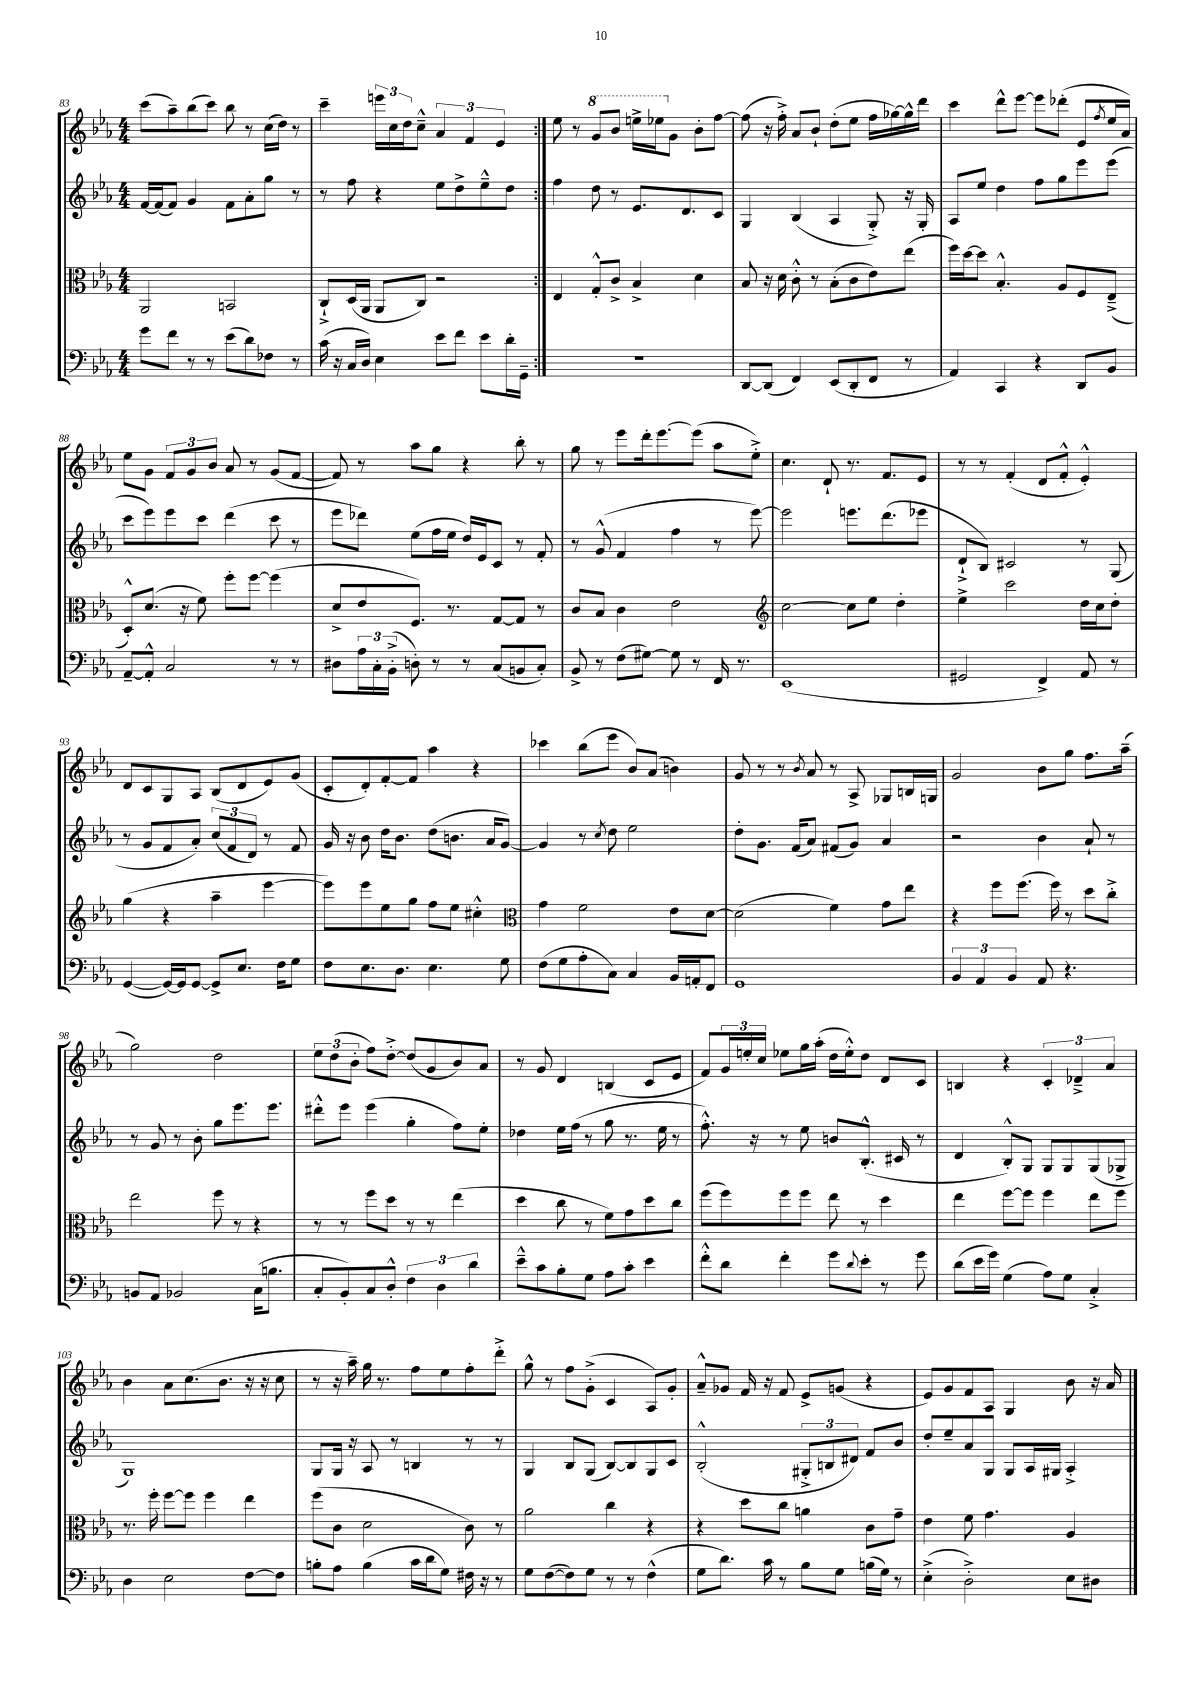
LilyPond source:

<<
\new StaffGroup <<
\new Staff = "s0" {
    \clef treble \key ees \major \numericTimeSignature \time 4/4
    \repeat volta 2 { c'''8( aes''8--) bes''8( c'''8) bes''8 r8 c''16( d''16) r8 |
    c'''4-- \tuplet 3/2 { e'''16 c''16 d''16 } c''8---^ \tuplet 3/2 { aes'4 f'4 ees'4 } | }
    ees''8 r8 \ottava #1 g''8 bes''8 e'''16-> ees'''16 \ottava #0 g'8 bes'8-. f''8~ |
    f''8( r16 f''16-.->) aes'8 bes'8-! d''8-.( ees''8 f''16 ges''16~) ges''16-^ d'''16 |
    c'''4 d'''8-^ ees'''8~ ees'''8 des'''8-.( ees'8 \acciaccatura { f''8 } ees''16 aes'16) |
    ees''8 g'8 \tuplet 3/2 { f'8 g'8 bes'8 } aes'8 r8 g'8( f'8~ |
    f'8) r8 aes''8 g''8 r4 bes''8-. r8 |
    g''8 r8 ees'''8 d'''16-. ees'''8.~ ees'''8( aes''8 ees''8-.->) |
    c''4. d'8-! r8. f'8. ees'8 |
    r8 r8 f'4-.( d'8 f'8-.-^ ees'4-.-^) |
    d'8 c'8 g8 aes8 bes8( d'8 ees'8) g'8( |
    c'8-. d'8-.) f'8~-. f'8 aes''4 r4 |
    ces'''4 bes''8( ees'''8 bes'8) aes'8( b'4) |
    g'8 r8 r8 \acciaccatura { bes'8 } aes'8 r8 aes8-> ges8 b16 g16 |
    g'2 bes'8 g''8 f''8. aes''16--( |
    g''2) d''2 |
    \tuplet 3/2 { ees''8 d''8( bes'8-. } f''8) d''8~-.-> d''8( g'8 bes'8) aes'8 |
    r8 g'8 d'4 b4( c'8 ees'8 |
    f'8) \tuplet 3/2 { g'16 e''16-. c''16 } ees''8 g''16 aes''16-.( d''16 ees''16-.-^) d''8 d'8 c'8 |
    b4 r4 \tuplet 3/2 { c'4-. des'4---> aes'4 } |
    bes'4 aes'8 c''8.( bes'8. r16 r16 c''8 |
    r8 r16 aes''16--) g''16 r8. f''8 ees''8 f''8-. d'''8-.-> |
    g''8-^ r8 f''8 g'8-.->( c'4 aes8) g'8-. |
    aes'8---^ ges'8 f'16 r16 f'8 ees'8-> g'8( r4 |
    ees'8) g'8 f'8 aes8 g4 bes'8 r16 aes'16 \bar "|." |
}
\new Staff = "s1" {
    \clef treble \key ees \major \numericTimeSignature \time 4/4
    \repeat volta 2 { f'16~ f'16( f'8) g'4 f'8 aes'8-. g''8 r8 |
    r8 f''8 r4 ees''8 d''8-> ees''8---^ d''8 | }
    f''4 d''8 r8 ees'8. d'8. c'8 |
    g4 bes4( aes4 g8-.->) r16 g16-. |
    aes8 ees''8 d''4 f''8 g''8 ees'''8 ees'''8( |
    c'''8 ees'''8) ees'''8 c'''8 d'''4( c'''8 r8 |
    ees'''8 des'''8) ees''8( f''16 ees''16 d''16) ees'16 c'8 r8 f'8-. |
    r8 g'8-^( f'4 f''4 r8 ees'''8~) |
    ees'''2 e'''8. d'''8.( ees'''8 |
    d'8-!-> bes8) cis'2 r8 g8( |
    r8 g'8 f'8 aes'8-.) \tuplet 3/2 { c''8( f'8 d'8) } r8 f'8 |
    g'16 r16 bes'8 d''16 bes'8. d''8( b'8. aes'16 g'8~) |
    g'4 r8 \acciaccatura { c''8 } d''8 ees''2 |
    d''8-. g'8. f'16( aes'8) fis'8( g'8) aes'4 |
    r2 bes'4 aes'8-! r8 |
    r8 g'8 r8 bes'8-. g''8 ees'''8. ees'''8. |
    dis'''8-.-^ ees'''8 ees'''4( g''4-. f''8) ees''8-. |
    des''4 ees''16 f''16( r8 g''8 r8. ees''16 r8 |
    f''8.-.-^) r16 r8 ees''8 b'8 bes8.-.-^( cis'16 r8 |
    d'4 bes8-.-^) g8 g8 g8 g8( ges8-> |
    g1) |
    g8 g16 r16 aes8 r8 b4 r8 r8 |
    g4 bes8 g8( bes8~) bes8 g8 c'8 |
    bes2-.-^( \tuplet 3/2 { gis8-.-> b8 dis'8) } f'8 bes'8 |
    d''8-. ees''8-- aes'8 g8 g8 aes16 gis16 aes4-.-> \bar "|." |
}
\new Staff = "s2" {
    \clef alto \key ees \major \numericTimeSignature \time 4/4
    \repeat volta 2 { aes,2 b,2 |
    c8-!-> d16( aes,16 aes,8 c8) r2 | }
    ees4 g8-.-^ c'8-> bes4-> d'4 |
    bes8 r16 d'16 c'8-.-^ r8 bes8-.( c'8 ees'8) ees''8( |
    f''16) d''16~ d''8 bes4.-.-^ aes8 f8 ees8--->( |
    d8-.-^) d'8.( r16 f'8) f''8-. f''8~ f''4( |
    d'8-> ees'8 f8.) r8. g8~ g8 r8 |
    c'8 bes8 c'4 ees'2 |
    \clef treble c''2~ c''8 ees''8 d''4-. |
    ees''4-> c'''2 d''16 c''16 d''8-. |
    g''4( r4 aes''4-- ees'''4~ |
    ees'''8) ees'''8 ees''8 g''8 f''8 ees''8 cis''4-.-^ |
    \clef alto g'4 f'2 ees'8 d'8~ |
    d'2( f'4) g'8 ees''8 |
    r4 f''8 f''8.( f''16) r8 d''8 c''8-.-> |
    ees''2 f''8 r8 r4 |
    r8 r8 f''8 d''8 r8 r8 ees''4( |
    d''4 c''8 r8 f'8) g'8 d''8 c''8 |
    f''8( f''8) f''8 f''8 ees''8 r8 d''4 |
    ees''4 f''8~ f''8 f''4 ees''8 f''8 |
    r8. f''16-. f''8~ f''8 f''4 ees''4 |
    f''8( c'8 d'2 c'8) r8 |
    aes'2 c''4 r4 |
    r4 d''8 c''8 a'4 c'8 g'8-- |
    ees'4 f'8 g'4. aes4 \bar "|." |
}
\new Staff = "s3" {
    \clef bass \key ees \major \numericTimeSignature \time 4/4
    \repeat volta 2 { g'8 f'8 r8 r8 ees'8( d'8) fes8 r8 |
    c'16( r16 c16 d16) ees4 ees'8 f'8 ees'8 d'16-. g,16-- | }
    R1 |
    d,8~ d,8( f,4) ees,8( d,8-. f,8 r8 |
    aes,4) c,4 r4 d,8 bes,8 |
    aes,8~-- aes,8-.-^ c2 r8 r8 |
    dis8 \tuplet 3/2 { aes16 c16-. bes,16-.->( } d8-.) r8 r8 c8( b,8 c8-.) |
    bes,8-> r8 f8( gis8~) gis8 r8 f,16 r8. |
    ees,1( |
    gis,2 f,4->) aes,8 r8 |
    g,4~( g,16~) g,16 g,8~ g,8-> ees8. f16 g8 |
    f8 ees8. d8. ees4. g8 |
    f8( g8 aes8-. c8) c4 bes,16 a,16-. f,8 |
    g,1 |
    \tuplet 3/2 { bes,4 aes,4 bes,4 } aes,8 r4. |
    b,8 aes,8 bes,2 c16( b8. |
    c8-. bes,8-.) c8 d8-.-^ \tuplet 3/2 { f4 d4 d'4 } |
    ees'8---^ c'8 bes8-. g8 aes8 c'8-. ees'4 |
    f'8-.-^ d'8 f'4-. g'8 \appoggiatura { d'8 } ees'8-. r8 g'8 |
    d'8( ees'16 g'16) g4( aes8) g8 c4-.-> |
    d4 ees2 f8~ f8 |
    b8-. aes8 b4( c'16 d'16 g8) fis16 r16 r8 |
    g8 f8~( f8) g8 r8 r8 f4-^( |
    g8 d'8.) c'16 r8 bes8 g8 b16( g16) r8 |
    ees4-.->( d2-.->) ees8 dis8 \bar "|." |
}
>>
>>
\layout { \context { \Score currentBarNumber = #83 } }
